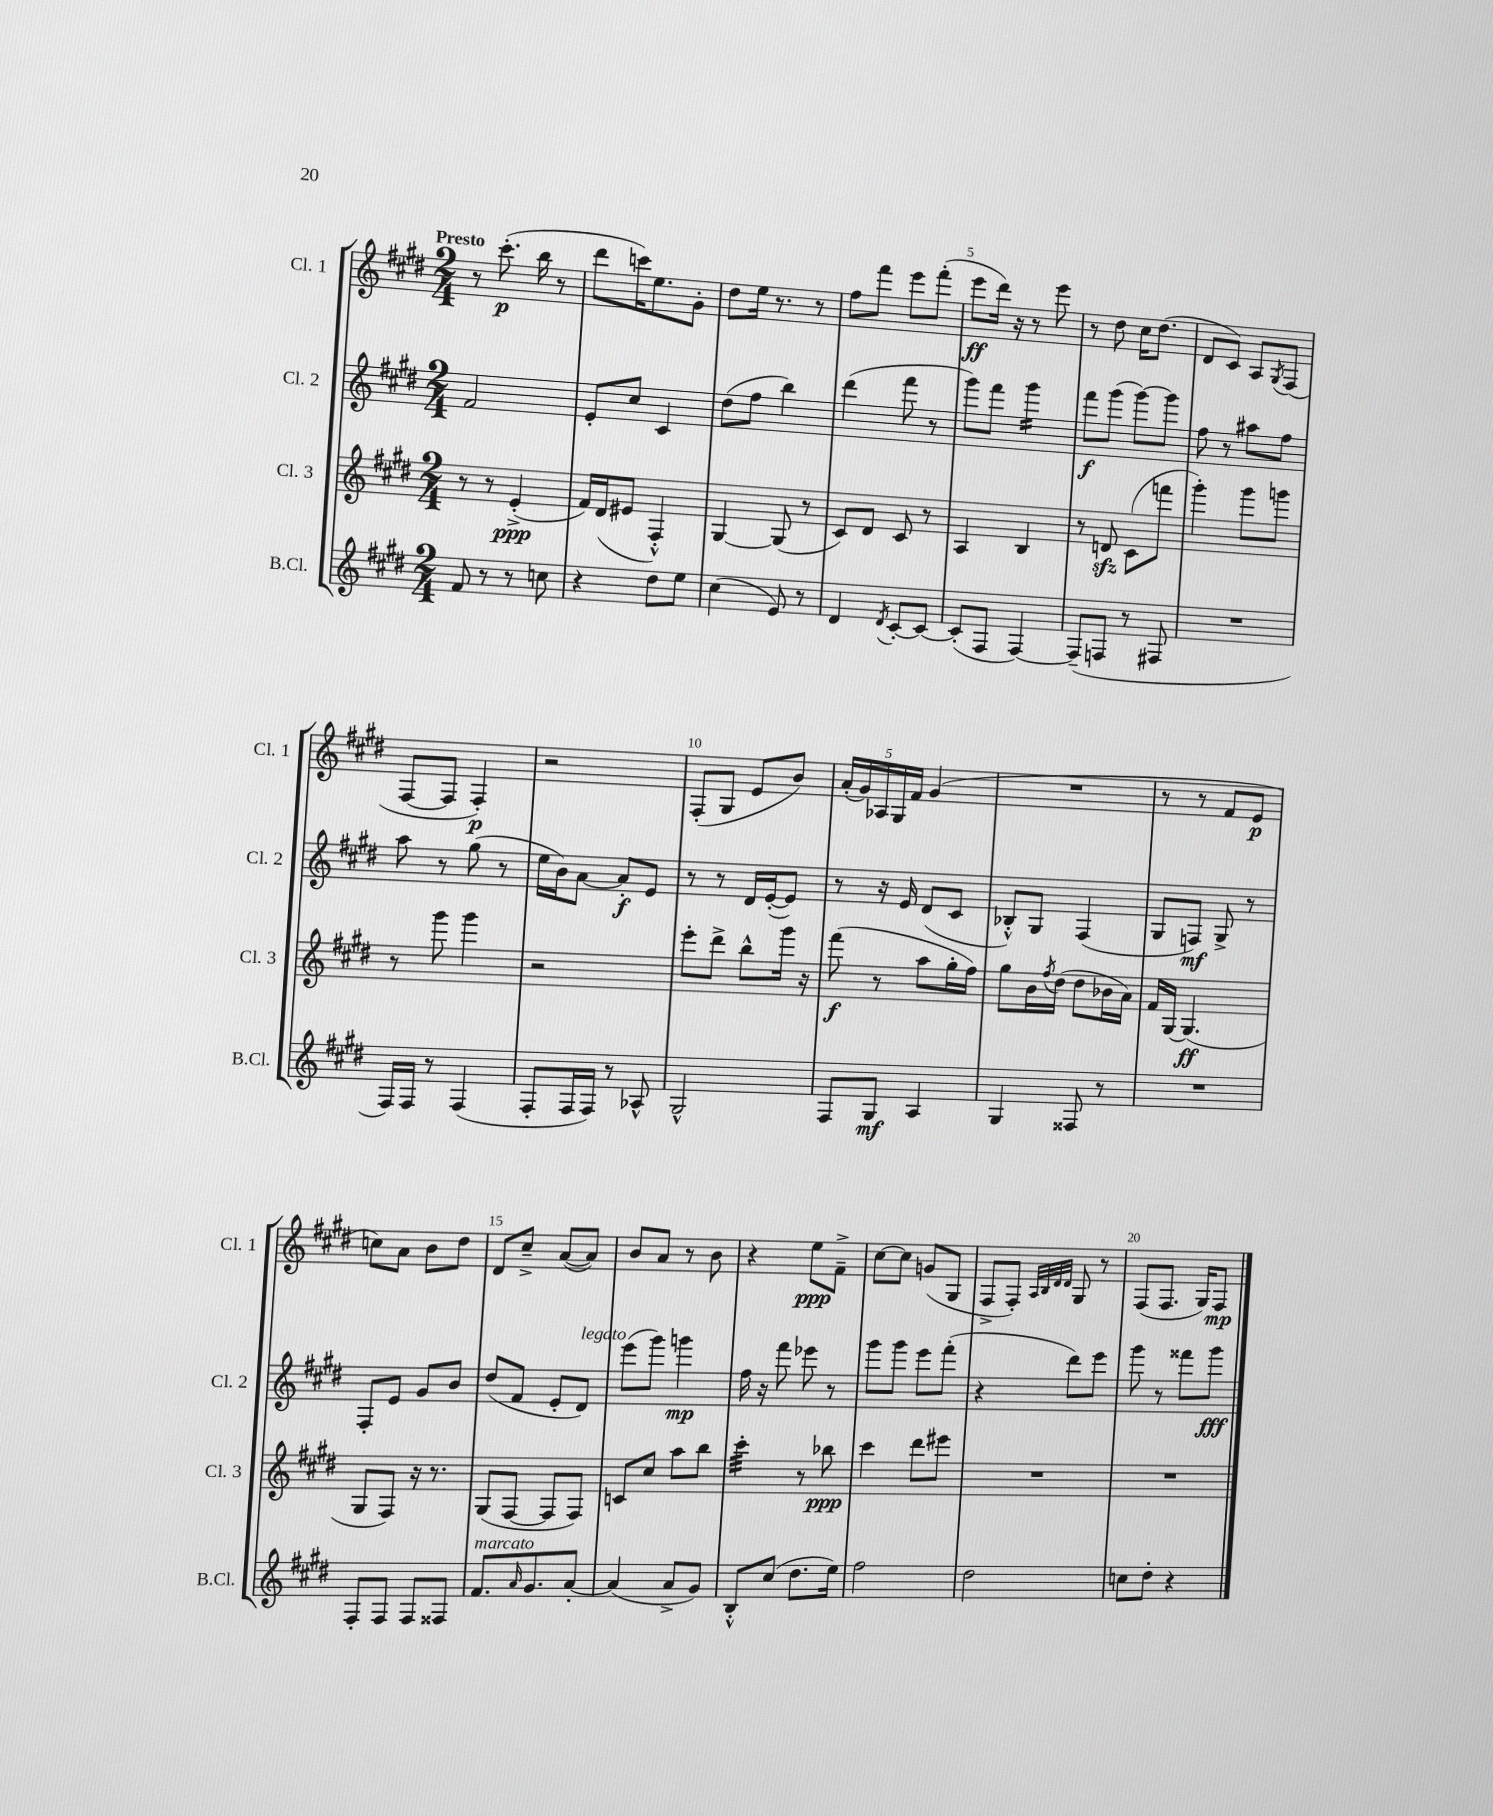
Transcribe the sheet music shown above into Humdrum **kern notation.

**kern	**kern	**kern	**kern
*staff4	*staff3	*staff2	*staff1
*clefG2	*clefG2	*clefG2	*clefG2
*k[f#c#g#d#]	*k[f#c#g#d#]	*k[f#c#g#d#]	*k[f#c#g#d#]
*M2/4	*M2/4	*M2/4	*M2/4
8f#	8r	2f#	8r
8r	8r	.	(8.ccc#'
8r	(4e'^	.	.
.	.	.	16bb
8cc	.	.	8r
=	=	=	=
4r	16f#)	8e'	8ddd#
.	(16d#	.	.
.	8e#	8cc#	16ccc)
.	.	.	8.ee
8dd#	4F#'^^)	4c#	.
8ee	.	.	8g#'
=	=	=	=
(4cc#	[4G#	(8dd#	8dd#
.	.	8ff#	16ee
.	.	.	8.r
8e)	(8G#]	4bb)	.
8r	8r	.	8r
=	=	=	=
4d#	8c#)	(4ddd#	8ff#
.	8d#	.	8fff#
8qd#	.	.	.
[8c#'	8c#	8fff#	8eee
8c#_	8r	8r	(8fff#'
=	=	=	=
(8c#']	4A	8ggg#)	8eee
8F#	.	8fff#	16ddd#)
.	.	.	16r
[4F#)	4B	4ggg#	8r
.	.	.	8eee
=	=	=	=
(8F#~]	8r	8fff#	8r
8F	8d	(8ggg#	8dd#
8r	(8c#	[8ggg#)	16cc#
.	.	.	(8.dd#
8F#	8fff	8ggg#]	.
=	=	=	=
2r	4ggg#')	8ff#	8d#
.	.	8r	8c#)
.	8ggg#	8aa#	8A
.	.	.	8qG#
.	8ggg	8ff#	(8F#
=	=	=	=
16F#)	8r	8aa	[8F#
16F#	.	.	.
8r	8ggg#	8r	8F#]
(4F#	4ggg#	(8gg#	4F#')
.	.	8r	.
=	=	=	=
8F#'	2r	16ee	2r
.	.	16b)	.
16F#	.	[8a	.
16F#)	.	.	.
8r	.	8a']	.
8A-^^	.	8e	.
=	=	=	=
2G#^^	8eee'	8r	(8F#'
.	8ddd#^	8r	8G#
.	8bb^^	16d#	8e
.	.	([16e'	.
.	16ggg#	8e])	8b)
.	16r	.	.
=	=	=	=
8F#	(8fff#	8r	(20a'
.	.	.	20g#)
.	.	.	20A-
8G#	8r	16r	.
.	.	.	20G#
.	.	16e	.
.	.	.	20f#
4A	8aa	(8d#	(4g#
.	16gg#'	8c#	.
.	16ff#)	.	.
=	=	=	=
4G#	8gg#	8B-'^^)	2r
.	16b	8G#	.
.	8qff#	.	.
.	(16dd#	.	.
8F##	8dd#	(4F#	.
8r	16b-	.	.
.	16a)	.	.
=	=	=	=
2r	16f#	8G#	8r
.	[16G#	.	.
.	(4.G#]	8F)	8r
.	.	8G#^	8f#
.	.	8r	8e
=	=	=	=
8F#'	8G#	8F#'	8cc)
8F#	8F#)	8e	8a
8F#	16r	8g#	8b
.	8.r	.	.
8F##	.	8b	8dd#
=	=	=	=
8.f#	(8G#	(8dd#	8d#
.	[8F#	8f#	8cc#~^
16qqa	.	.	.
8.g#	.	.	.
.	8F#]	8e'	([8a
[8a'	8F#)	8d#)	8a])
=	=	=	=
(4a]	8c	(8eee	8b
.	8cc#	8ggg#)	8a
8a^	8aa	4ggg	8r
8g#)	8bb	.	8b
=	=	=	=
8B'^^	4ccc#'	16ff#	4r
.	.	16r	.
(8cc#	.	8fff#	.
8.dd#	8r	8eee-	8ee
.	8bb-	8r	8f#~^
16ee)	.	.	.
=	=	=	=
2ff#	4ccc#	8ggg#	[8cc#
.	.	8ggg#	8cc#]
.	8ddd#	8eee	(8g
.	8eee#	(8fff#'	8G#
=	=	=	=
2dd#	2r	4r	8F#^
.	.	.	8F#')
.	.	.	32qqA
.	.	.	32qqB
.	.	.	32qqd#
.	.	.	32qqd#
.	.	8ddd#)	8G#
.	.	8eee	8r
=	=	=	=
8cc	2r	8ggg#	(8F#
8dd#'	.	8r	8.F#
4r	.	8fff##	.
.	.	.	16G#)
.	.	8ggg#	8F#
==	==	==	==
*-	*-	*-	*-
